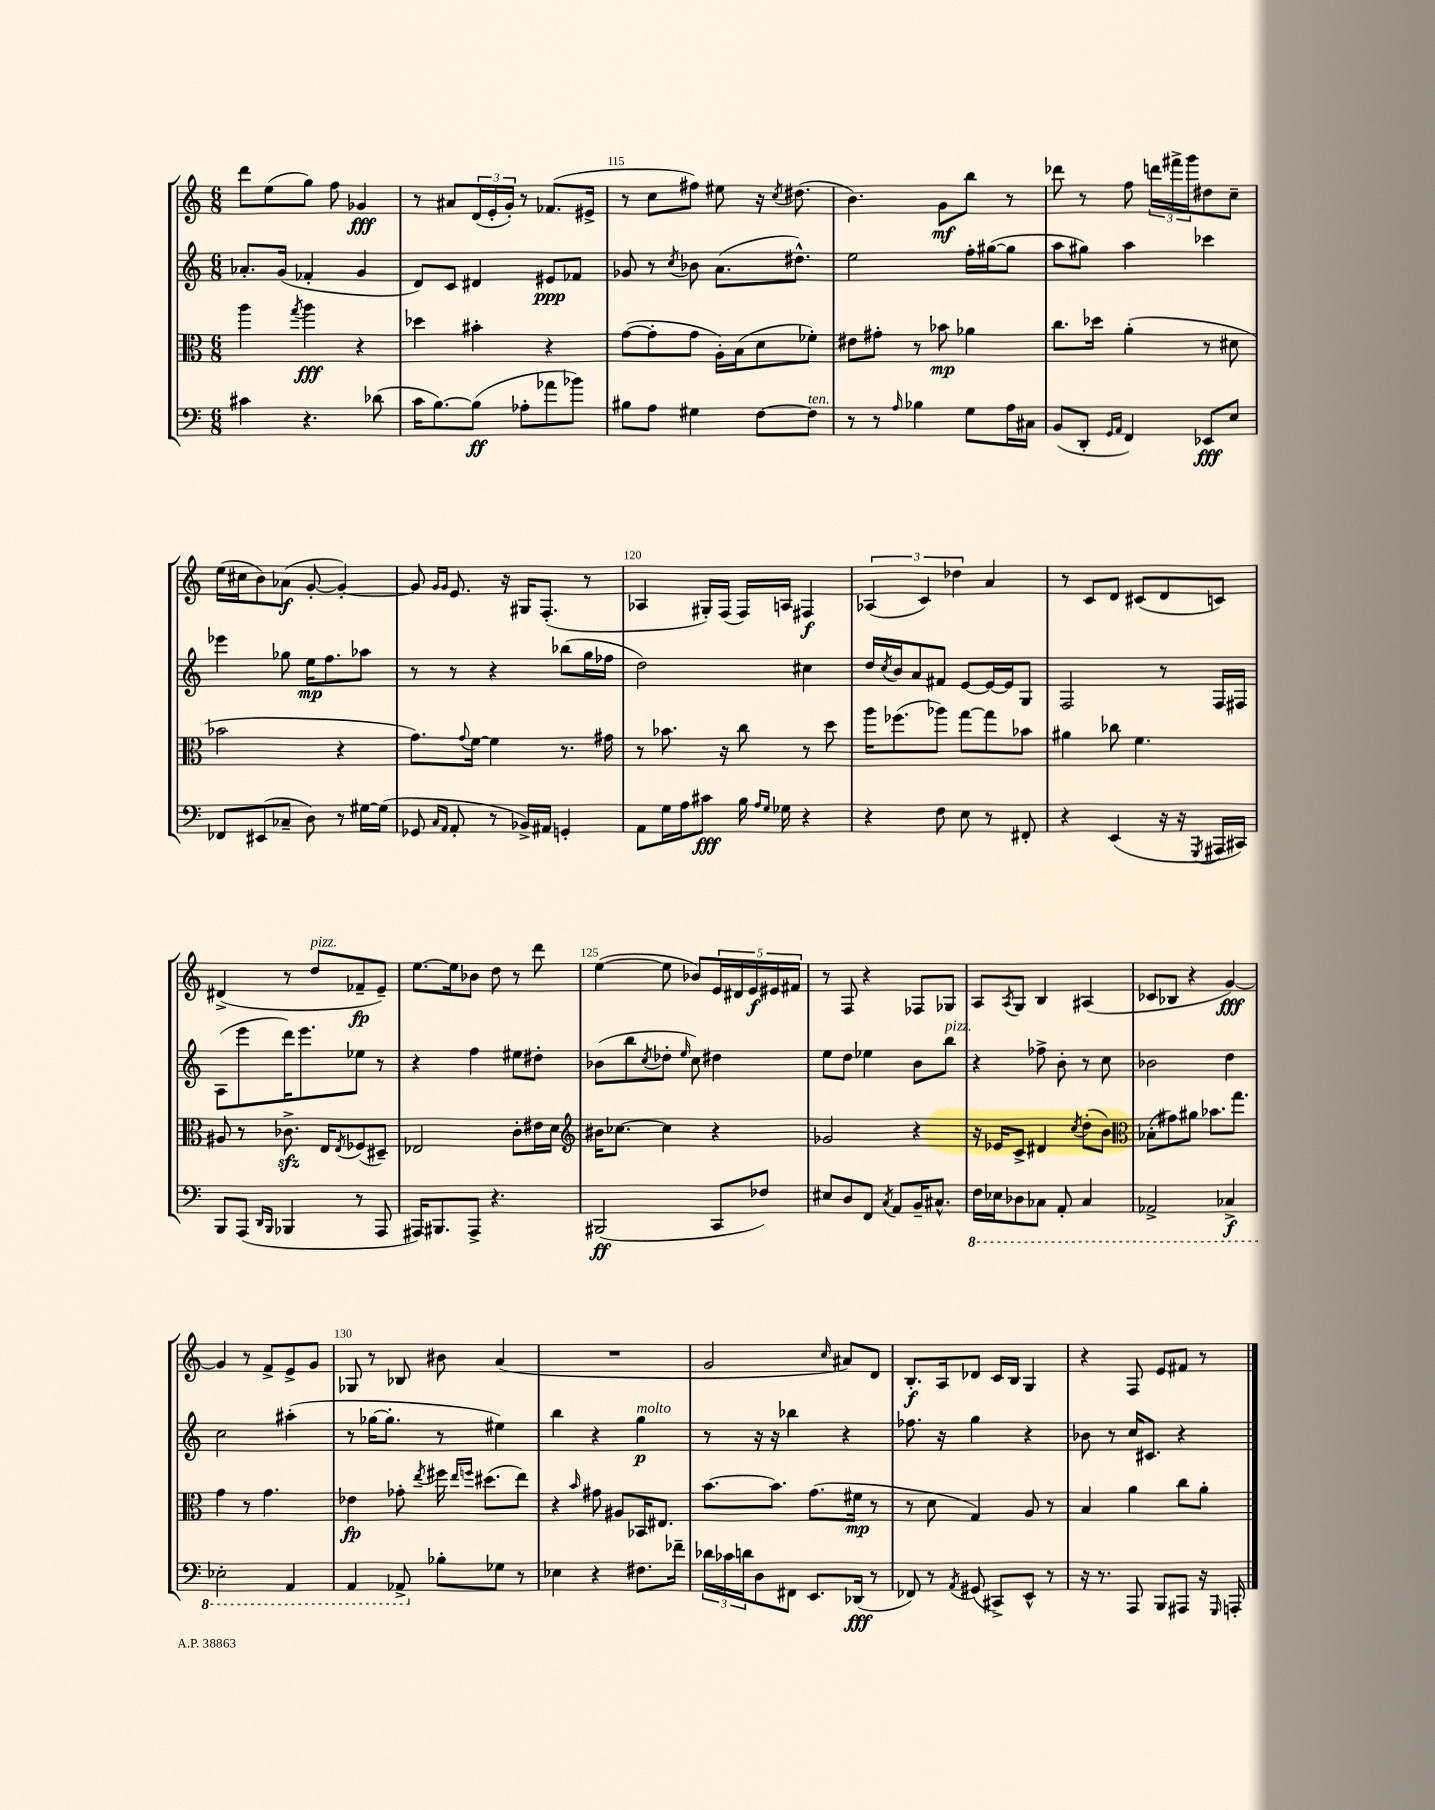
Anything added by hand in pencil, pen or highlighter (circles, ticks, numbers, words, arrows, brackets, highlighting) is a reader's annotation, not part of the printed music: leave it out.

**kern	**dynam	**kern	**dynam	**kern	**dynam	**kern	**dynam
*part4	*part4	*part3	*part3	*part2	*part2	*part1	*part1
*staff4	*staff4	*staff3	*staff3	*staff2	*staff2	*staff1	*staff1
*clefF4	*	*clefC3	*	*clefG2	*	*clefG2	*
*k[]	*	*k[]	*	*k[]	*	*k[]	*
*M6/8	*	*M6/8	*	*M6/8	*	*M6/8	*
=113	=113	=113	=113	=113	=113	=113	=113
4c#X\	.	4aa\	.	8.a-X'/L	.	8ddd\L	.
.	.	.	.	.	.	(8ee\	.
.	.	.	.	(16g/Jk	.	.	.
.	.	8qgg/	.	.	.	.	.
4.r	.	4aa\	fff	4f-X'/	.	8gg\J)	.
.	.	.	.	.	.	8ff\	.
.	.	4r	.	4g/	.	4g-X/	fff
(8d-X\	.	.	.	.	.	.	.
=114	=114	=114	=114	=114	=114	=114	=114
16c\KL	.	4dd-X\	.	8d/L)	.	8r	.
[8.B\)	.	.	.	.	.	.	.
.	.	.	.	8c/J	.	8a#X/L	.
(8B\J]	ff	4b#X'\	.	4d#X/	.	(24d/L	.
.	.	.	.	.	.	24e'/	.
.	.	.	.	.	.	24g'/JJ)	.
8A-X'\L	.	.	.	.	.	8r	.
8a-X\	.	4r	.	8e#X/L	ppp	(8.f-X/L	.
8b-X\J)	.	.	.	8f-X/J	.	.	.
.	.	.	.	.	.	16e#X^/Jk	.
=115	=115	=115	=115	=115	=115	=115	=115
8B#X\L	.	([8g\L	.	8g-X/	.	8r	.
8A\J	.	8g'\]	.	8r	.	8cc\L	.
.	.	.	.	8qcc/	.	.	.
4G#X\	.	8g\J	.	8b-X\	.	8ff#X\J)	.
.	.	16A'\LL)	.	(8.a\L	.	8ee#X\	.
.	.	(16B\J	.	.	.	.	.
[8F\L	.	8d\	.	.	.	16r	.
.	.	.	.	.	.	8qcc/	.
.	.	.	.	8.dd#X^^\J)	.	(8.dd#X\	.
!LO:TX:a:i:t=ten.	!	!	!	!	!	!	!
8F\J]	.	8f-X'\J)	.	.	.	.	.
=116	=116	=116	=116	=116	=116	=116	=116
8r	.	8e#X\L	.	2ee\	.	4.b\)	.
8r	.	8g#X'\J	.	.	.	.	.
16qqA/	.	.	.	.	.	.	.
4B-X\	.	8r	.	.	.	.	.
.	.	8b-X\	mp	.	.	8g\L	mf
8G\L	.	4a-X\	.	16ff'\LL	.	8bb\J	.
.	.	.	.	([16gg#X\J	.	.	.
16A\L	.	.	.	8gg#\J]	.	8r	.
16C#X\JJ	.	.	.	.	.	.	.
=117	=117	=117	=117	=117	=117	=117	=117
(8BB/L	.	8.cc\L	.	8aa\L	.	8ddd-X\	.
8DD'/J	.	.	.	8gg#X\J)	.	8r	.
.	.	16dd-X\Jk	.	.	.	.	.
16qqGG/LL	.	.	.	.	.	.	.
16qqAA/JJ	.	.	.	.	.	.	.
4FF/)	.	(4a'\	.	4aa\	.	8ff\	.
.	.	.	.	.	.	24dddn\LL	.
.	.	.	.	.	.	24fff#X^\	.
.	.	.	.	.	.	24ggg\J	.
8EE-X/L	fff	8r	.	4ccc-X\	.	8dd#X\	.
8E/J	.	8d#X\	.	.	.	8cc~\J	.
!!LO:LB:g=z
=118	=118	=118	=118	=118	=118	=118	=118
8FF-X/L	.	2b-X\	.	4eee-X\	.	(16ee\LL	.
.	.	.	.	.	.	16cc#X\J	.
(8EE#X/	.	.	.	.	.	8b\)	.
8C-X~/J	.	.	.	8gg-X\	.	(8a-X\J	f
8D\)	.	.	.	16ee\KL	mp	[8g'/	.
.	.	.	.	8.ff\	.	.	.
8r	.	4r	.	.	.	4g'/_)	.
[16G#X\LL	.	.	.	8aa-X\J	.	.	.
(16G#\JJ]	.	.	.	.	.	.	.
=119	=119	=119	=119	=119	=119	=119	=119
8GG-X/	.	8.g\L)	.	8r	.	8g/]	.
16qqC/LL	.	.	.	.	.	16qqg/LL	.
16qqAA/JJ	.	.	.	.	.	16qqg/JJ	.
8AA'/	.	.	.	8r	.	8.e/	.
.	.	8qqg/	.	.	.	.	.
.	.	[16f\Jk	.	.	.	.	.
8r	.	4f\]	.	4r	.	.	.
.	.	.	.	.	.	16r	.
16BB-X^/LL)	.	.	.	.	.	16G#X/KL	.
16AA#X/JJ	.	.	.	.	.	(8.F'/J	.
4GGn'/	.	8.r	.	(8bb-X\L	.	.	.
.	.	.	.	16gg\L	.	8r	.
.	.	16g#X\	.	16ff-X\JJ	.	.	.
=120	=120	=120	=120	=120	=120	=120	=120
8AA\L	.	8r	.	2dd\)	.	4A-X/	.
16G\L	.	8.b-X\	.	.	.	.	.
16A\J	.	.	.	.	.	.	.
8c#X\J	fff	.	.	.	.	16G#X'/LL)	.
.	.	16r	.	.	.	(16F/JJ	.
16B\	.	8cc\	.	.	.	16F/LL)	.
16qqA/LL	.	.	.	.	.	.	.
16qqG/JJ	.	.	.	.	.	.	.
16G-X\	.	.	.	.	.	16An/JJ	.
4r	.	8r	.	4cc#X\	.	4F#X/	f
.	.	8dd\	.	.	.	.	.
=121	=121	=121	=121	=121	=121	=121	=121
4r	.	16aa\KL	.	16dd/LL	.	(6A-X/	.
.	.	.	.	8qcc/	.	.	.
.	.	(8.ff-X\	.	16b/J	.	.	.
.	.	.	.	8a/	.	.	.
.	.	.	.	.	.	6c/)	.
8F\	.	8aa-X\J)	.	8f#X/J	.	.	.
.	.	.	.	.	.	6dd-X\	.
8E\	.	[8gg\L	.	[8e/L	.	.	.
8r	.	8gg\]	.	16e/L_	.	4a/	.
.	.	.	.	16e/J]	.	.	.
8FF#X'/	.	8b-X\J	.	8G/J	.	.	.
=122	=122	=122	=122	=122	=122	=122	=122
4r	.	4a#X\	.	2F/	.	8r	.
.	.	.	.	.	.	8c/L	.
(4EE/	.	8cc-X\	.	.	.	8d/J	.
.	.	4.f\	.	.	.	(8c#X/L	.
16r	.	.	.	8r	.	8d/	.
16r	.	.	.	.	.	.	.
8qGGG/	.	.	.	.	.	.	.
16AAA#X/LL	.	.	.	16F/LL	.	8cn/J)	.
16CC#X/JJ)	.	.	.	16F#X/JJ	.	.	.
!!LO:LB:g=z
=123	=123	=123	=123	=123	=123	=123	=123
8BBB/L	.	8A#X/	.	(8A\L	.	(4d#X^/	.
(8AAA/J	.	8r	.	8eee\	.	.	.
16qqDD/LL	.	.	.	.	.	.	.
16qqBBB/JJ	.	.	.	.	.	.	.
4BBB-X/	.	8.c-Xzz^\	.	16ddd\K)	.	8r	.
.	.	.	.	8.eee\	.	.	.
!	!	!	!	!	!	!LO:TX:a:i:t=pizz.	!
.	.	.	.	.	.	8dd/L	.
.	.	16E/KL	.	.	.	.	.
.	.	8qE/	.	.	.	.	.
8r	.	(8F-X/	.	8ee-X\J	.	8f-X~/	fp
8AAA/	.	8D#X~/J)	.	8r	.	8e~/J)	.
=124	=124	=124	=124	=124	=124	=124	=124
16AAA#X/KL)	.	2E-X/	.	4r	.	[8.ee\L	.
8.BBB#X/	.	.	.	.	.	.	.
.	.	.	.	.	.	16ee\k]	.
8AAA#^/J	.	.	.	4ff\	.	8b-X\J	.
4.r	.	.	.	.	.	8dd\	.
.	.	8c'\L	.	8ee#X\L	.	8r	.
.	.	16e#X\L	.	8dd#X'\J	.	8ddd\	.
.	.	16d\JJ	.	.	.	.	.
=125	=125	=125	=125	=125	=125	=125	=125
*	*	*clefG2	*	*	*	*	*
(2BBB#X/	ff	16b#X\KL	.	(8b-X\L	.	([4ee\	.
.	.	[8.cc-X\J	.	.	.	.	.
.	.	.	.	8bb\	.	.	.
.	.	.	.	8qcc/	.	.	.
.	.	4cc-\]	.	8dd-X'\J	.	8ee\]	.
.	.	.	.	16qqee/	.	.	.
.	.	.	.	8cc\)	.	8b-X/L)	.
8CC/L	.	4r	.	4dd#X\	.	20e/L	.
.	.	.	.	.	.	20d#X/	.
.	.	.	.	.	.	20e/	f
8F-X/J)	.	.	.	.	.	.	.
.	.	.	.	.	.	20e#X/	.
.	.	.	.	.	.	20f#X/JJ	.
=126	=126	=126	=126	=126	=126	=126	=126
8E#X/L	.	2g-X/	.	8ee\L	.	8r	.
8D/	.	.	.	8dd\J	.	8F/	.
8FF/J	.	.	.	4ee-X\	.	4r	.
8qC/	.	.	.	.	.	.	.
8AA/L	.	.	.	.	.	.	.
16BB~/K	.	4r	.	8b\L	.	8F-X/L	.
8.C#X^^/J	.	.	.	.	.	.	.
!	!	!	!	!LO:TX:a:i:t=pizz.	!	!	!
.	.	.	.	8bb\J	.	8G-X/J	.
=127	=127	=127	=127	=127	=127	=127	=127
*8ba	*	*	*	*	*	*	*
16FF\LL	.	16r	.	4r	.	8A/L	.
16EE-X\J	.	16e-X/KL	.	.	.	.	.
.	.	.	.	.	.	8qA/	.
8DD-X\	.	8c^/J	.	.	.	8G/J	.
8CC-X\J	.	4d#X/	.	8ff-X^\	.	4B/	.
8AAA'/	.	.	.	8b'\	.	.	.
.	.	8qcc/	.	.	.	.	.
4CC-/	.	(8dd'\L	.	8r	.	(4A#X/	.
.	.	8b\J)	.	8cc\	.	.	.
=128	=128	=128	=128	=128	=128	=128	=128
*	*	*clefC3	*	*	*	*	*
2AAA-X^/	.	(8B-X'\L	.	2b-X\	.	8c-X/L	.
.	.	8g#X\)	.	.	.	8B-X/J	.
.	.	8a#X\J	.	.	.	4r	.
.	.	8.b-X\L	.	.	.	.	.
4CC-X^/	f	.	.	4dd\	.	[4g/)	fff
.	.	8.gg\J	.	.	.	.	.
!!LO:LB:g=z
=129	=129	=129	=129	=129	=129	=129	=129
2EE-X'\	.	4g\	.	2cc\	.	4g/]	.
.	.	8r	.	.	.	8r	.
.	.	4.g\	.	.	.	8f^/L	.
4AAA/	.	.	.	(4aa#X'\	.	8e^/	.
.	.	.	.	.	.	8g/J	.
=130	=130	=130	=130	=130	=130	=130	=130
4AAA/	.	4e-X\	fp	8r	.	8G-X/	.
.	.	.	.	[16gg-X\KL	.	8r	.
.	.	.	.	8.gg-'\J]	.	.	.
8AAA-X^/	.	8g-X'\	.	.	.	8B-X/	.
.	.	8qee/	.	.	.	.	.
*X8ba	*	*	*	*	*	*	*
8B-X'\L	.	16ff#X\	.	8r	.	8b#X\	.
.	.	16qqee/LL	.	.	.	.	.
.	.	16qqffn/JJ	.	.	.	.	.
.	.	(8.dd#X\L	.	.	.	.	.
8G-X\J	.	.	.	4ee#X\)	.	(4a/	.
8r	.	8ee\J)	.	.	.	.	.
=131	=131	=131	=131	=131	=131	=131	=131
4E-X\	.	4r	.	4bb\	.	2.r	.
.	.	16qqb/	.	.	.	.	.
4r	.	8g#X\	.	4r	.	.	.
.	.	8A#X/L	.	.	.	.	.
!	!	!	!	!LO:TX:a:i:t=molto	!	!	!
8.F#X\L	.	16BB-X/K	.	4gg\	p	.	.
.	.	8.E#X/J	.	.	.	.	.
16f-X~\Jk	.	.	.	.	.	.	.
=132	=132	=132	=132	=132	=132	=132	=132
24d-X\LL	.	[8.b\L	.	8r	.	2g/	.
24c-X\	.	.	.	.	.	.	.
24dn\J	.	.	.	.	.	.	.
8D\	.	.	.	16r	.	.	.
.	.	8.b\J]	.	16r	.	.	.
8FF#X\J	.	.	.	4bb-X\	.	.	.
8.EE/L	.	(8.g\L	.	.	.	.	.
.	.	.	.	.	.	16qqcc/	.
.	.	.	.	4r	.	8a#X/L)	.
(16DD-X/Jk	fff	16f#X\Jk	mp	.	.	.	.
8r	.	8r	.	.	.	8d/J	.
=133	=133	=133	=133	=133	=133	=133	=133
8FF-X/)	.	8r	.	8.ff-X\	.	8.B'/L	f
8r	.	8d\	.	.	.	.	.
.	.	.	.	16r	.	16A/k	.
8qAA/	.	.	.	.	.	.	.
(8GG#X/	.	4G/)	.	4gg\	.	8d-X/J	.
8CC#X^/L)	.	.	.	.	.	16c/LL	.
.	.	.	.	.	.	16B/JJ	.
8EE^^/J	.	8A/	.	4r	.	4G/	.
8r	.	8r	.	.	.	.	.
=134	=134	=134	=134	=134	=134	=134	=134
16r	.	4B/	.	8b-X\	.	4r	.
8.r	.	.	.	.	.	.	.
.	.	.	.	8r	.	.	.
8AAA/	.	4a\	.	16cc/KL	.	8F/	.
.	.	.	.	8.c#X/J	.	.	.
8BBB/L	.	.	.	.	.	8e/L	.
8AAA#X/J	.	8cc\L	.	4r	.	8f#X/J	.
16r	.	8a'\J	.	.	.	8r	.
16qqGGG/	.	.	.	.	.	.	.
16AAAn'/	.	.	.	.	.	.	.
==	==	==	==	==	==	==	==
*-	*-	*-	*-	*-	*-	*-	*-
